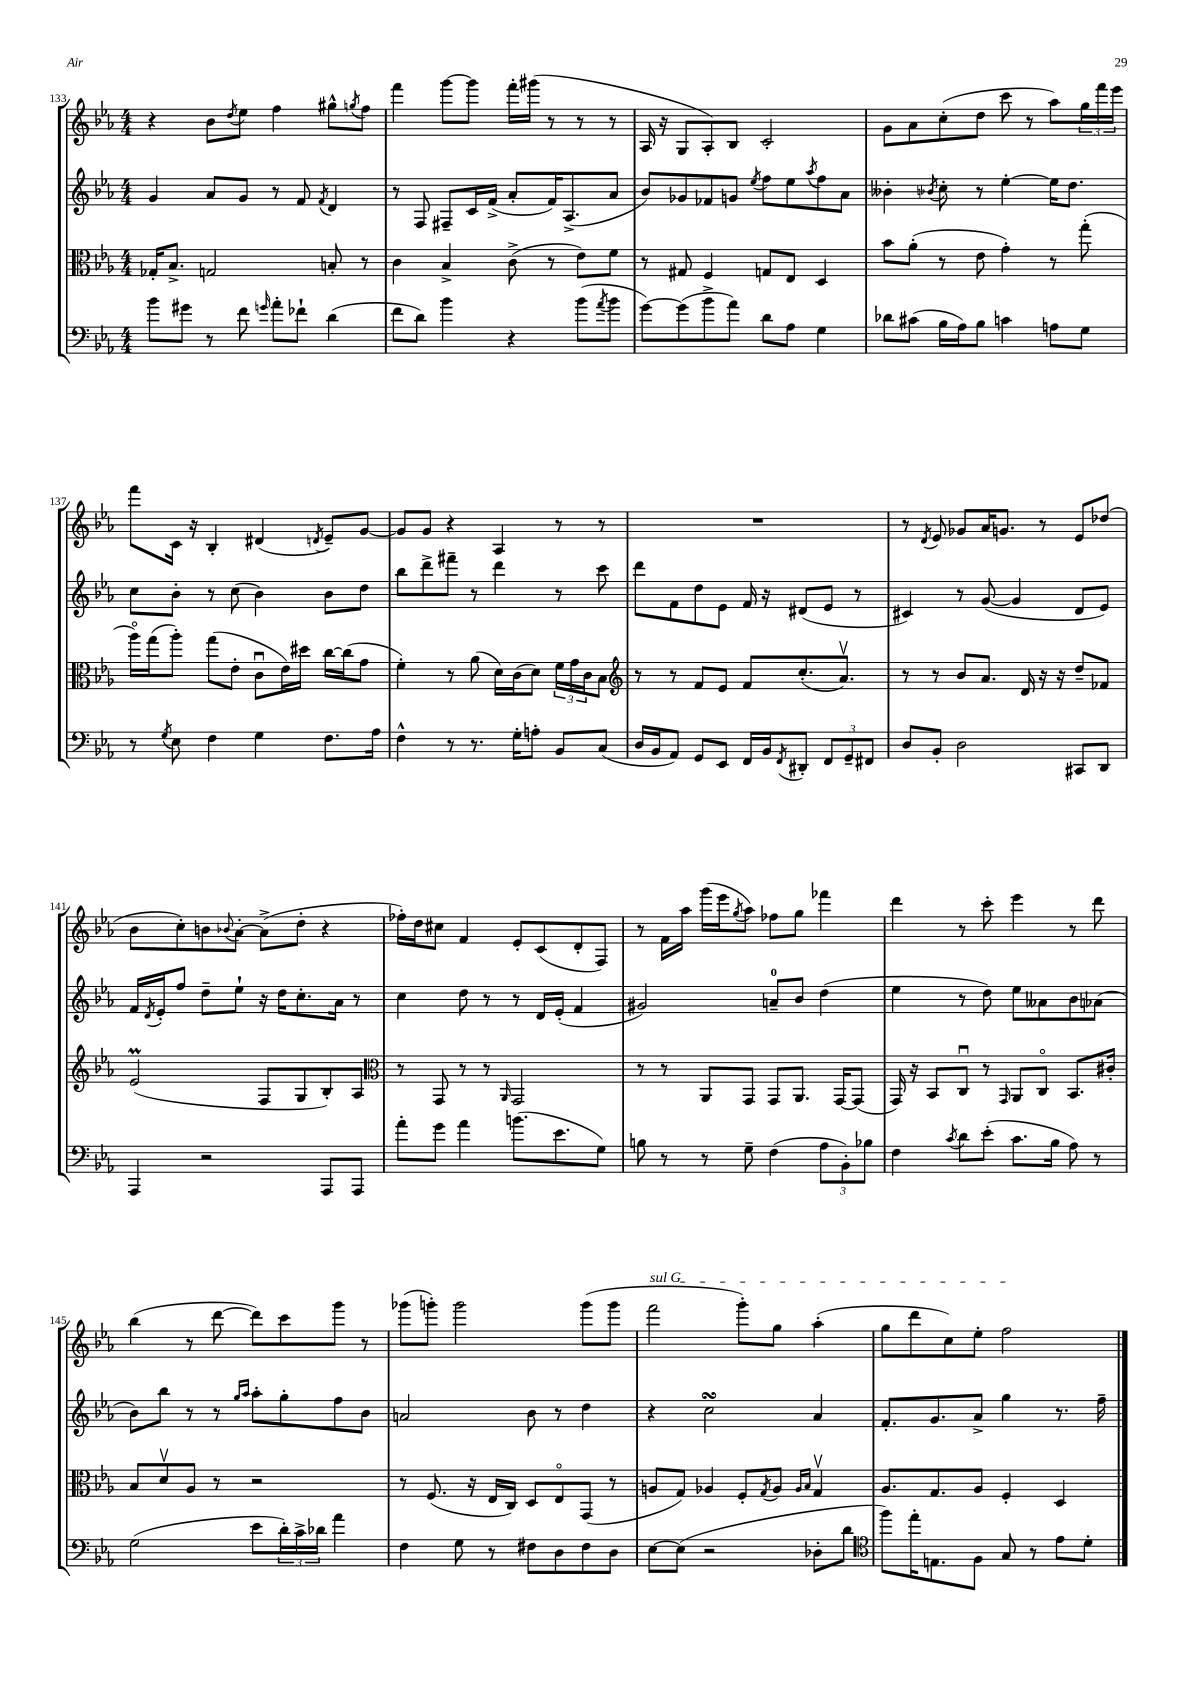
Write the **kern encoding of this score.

**kern	**kern	**kern	**kern
*staff4	*staff3	*staff2	*staff1
*clefF4	*clefC3	*clefG2	*clefG2
*k[b-e-a-]	*k[b-e-a-]	*k[b-e-a-]	*k[b-e-a-]
*M4/4	*M4/4	*M4/4	*M4/4
8b-	16G-'	4g	4r
.	8.B-^	.	.
8g#	.	.	.
8r	2G	8a-	8b-
.	.	.	8qdd
8f	.	8g	8ee-
16qqg	.	.	.
8a-'	.	8r	4ff
8f-`	.	8f	.
.	.	8qf	.
(4d	8B'	4d	8gg#^^
.	.	.	8qgg
.	8r	.	8ff
=	=	=	=
8f	4c	8r	4fff
8d)	.	8F	.
4b-	4B-^	8F#~	[8ggg
.	.	16c	8ggg]
.	.	(16f^	.
4r	(8c^	8a-'	16fff'
.	.	.	(16ggg#
.	8r	16f)	8r
.	.	(8.A-^	.
(8b-	8e-)	.	8r
8qa-	.	.	.
8b-	8f	8a-	8r
=	=	=	=
[8g)	8r	8b-)	16A-
.	.	.	16r
(8g]	8G#	8g-	8G
8b-^	4F	8f-	8A-')
8a-)	.	8g	8B-
.	.	8qee-	.
8d	8G	8ff	2c'
8A-	8E-	8ee-	.
.	.	8qaa-	.
4G	4D	8ff	.
.	.	8a-	.
=	=	=	=
8d-	8b-	4b--'	8g
(8c#	(8a-'	.	8a-
.	.	8qb-	.
16B-	8r	8cc'	(8cc'
16A-)	.	.	.
8B-	8e-	8r	8dd
4c	4g')	[4ee-'	8ccc
.	.	.	8r
8A	8r	16ee-]	8aa-)
.	.	8.dd	.
8G	(8gg'	.	24gg
.	.	.	24fff
.	.	.	24eee-
=	=	=	=
8r	16aa-o)	8cc	8fff
.	(16gg	.	.
8qG	.	.	.
8E-	8aa-')	8b-'	16c
.	.	.	16r
4F	(8gg	8r	4B-'
.	8e-'	(8cc	.
4G	8cu	4b-)	(4d#
.	16e-)	.	.
.	16dd#	.	.
.	.	.	8qd
8.F	[16cc	8b-	8e-~)
.	(16cc]	.	.
.	8g	8dd	[8g
16A-	.	.	.
=	=	=	=
4F^^	4f')	8bb-	8g]
.	.	8ddd^	8g
8r	8r	8fff#~	4r
8.r	(8a-	8r	.
.	16d)	4ddd	4A-
16G'	(16c	.	.
8A'	8d)	.	.
8BB-	24f	8r	8r
.	24g	.	.
.	24c	.	.
(8C	8B-	8ccc	8r
=	=	=	=
*	*clefG2	*	*
16D	8r	8ddd	1r
16BB-	.	.	.
8AA-)	8r	8f	.
8GG	8f	8dd	.
8EE-	8e-	8e-	.
16FF	8f	16f	.
16BB-	.	16r	.
8qFF	.	.	.
8DD#'	(8.cc'	(8d#	.
12FF	.	8e-	.
.	8.a-v)	.	.
12GG~	.	.	.
.	.	8r	.
12FF#	.	.	.
=	=	=	=
8D	8r	4c#)	8r
.	.	.	8qd
8BB-'	8r	.	8e-
2D	8b-	8r	8g-
.	8.a-	([8g	16a-
.	.	.	8.g
.	.	4g]	.
.	16d	.	.
.	16r	.	8r
.	16r	.	.
8CC#	8dd~	8d	8e-
8DD	8f-	8e-)	(8dd-
=	=	=	=
4AAA-	(2e-	16f	8b-
.	.	8qd	.
.	.	16e-'	.
.	.	8ff	8cc')
2r	.	8dd~	8b
.	.	.	8qqb-
.	.	8ee-`	[8a-'
.	8F	16r	(8a-^]
.	.	16dd	.
.	8G	8.cc'	8dd'
8AAA-	8B-')	.	4r
.	.	16a-	.
8AAA-	8A-	8r	.
=	=	=	=
*	*clefC3	*	*
8a-'	8r	4cc	16ff-')
.	.	.	16dd
8g	8GG	.	8cc#
4a-	8r	8dd	4f
.	8r	8r	.
.	16qqAA-	.	.
(8.b	2GG	8r	8e-'
.	.	16d	(8c
8.e-	.	(16e-'	.
.	.	4f	8d'
8G)	.	.	8F)
=	=	=	=
8B	8r	2g#)	8r
8r	8r	.	16f
.	.	.	16aa-
8r	8AA-	.	(16ggg
.	.	.	16eee-
.	.	.	8qgg
8G~	8GG	.	8aa-)
(4F	8GG	8a~	8ff-
.	8.AA-	8b-	8gg
12A-	.	(4dd	4fff-
.	[16GG	.	.
12BB-')	.	.	.
.	(8GG]	.	.
12B-	.	.	.
=	=	=	=
4F	16GG)	4ee-	4ddd
.	16r	.	.
.	8BB-	.	.
8qc	.	.	.
8d	8Cu	8r	8r
(8e-'	8r	8dd)	8ccc'
.	16qqGG	.	.
8.c	8AA-	8ee-	4eee-
.	8Co	8a--	.
16B-	.	.	.
8A-)	8.BB-	8b-	8r
8r	.	(8a-	8ddd
.	16c#'	.	.
=	=	=	=
(2G	8B-	8b-)	(4bb-
.	8dv	8bb-	.
.	8A-	8r	8r
.	8r	8r	[8ddd
.	.	16qqgg	.
.	.	16qqaa-	.
8e-	2r	8aa-'	8ddd])
24d')	.	8gg'	8ccc
24c^	.	.	.
24d-	.	.	.
4a-	.	8ff	8ggg
.	.	8b-	8r
=	=	=	=
4F	8r	2a	(8ggg-
.	(8.F	.	8ggg')
8G	.	.	2ggg
.	16r	.	.
8r	16E-	.	.
.	16C)	.	.
8F#	8D	8b-	.
8D	8E-o	8r	.
8F#	(8GG	4dd	(8ggg
8D	8r	.	8ggg
=	=	=	=
[8E-	8A	4r	2fff
(8E-]	8G)	.	.
2r	4A-	2cc	.
.	8F'	.	8ggg')
.	8qG	.	.
.	8A-	.	8gg
.	16qqA-	.	.
.	16qqB-	.	.
8D-'	4Gv	4a-	(4aa-'
8d	.	.	.
=	=	=	=
*clefC4	*	*	*
8ff)	8.A-	8.f'	8gg
16ee-'	.	.	8ddd
8.E	8.G	8.g	.
.	.	.	8cc)
8F	8A-	8a-^	8ee-'
8G	4F'	4gg	2ff
8r	.	.	.
8e-	4D	8.r	.
8d'	.	.	.
.	.	16ff~	.
==	==	==	==
*-	*-	*-	*-
